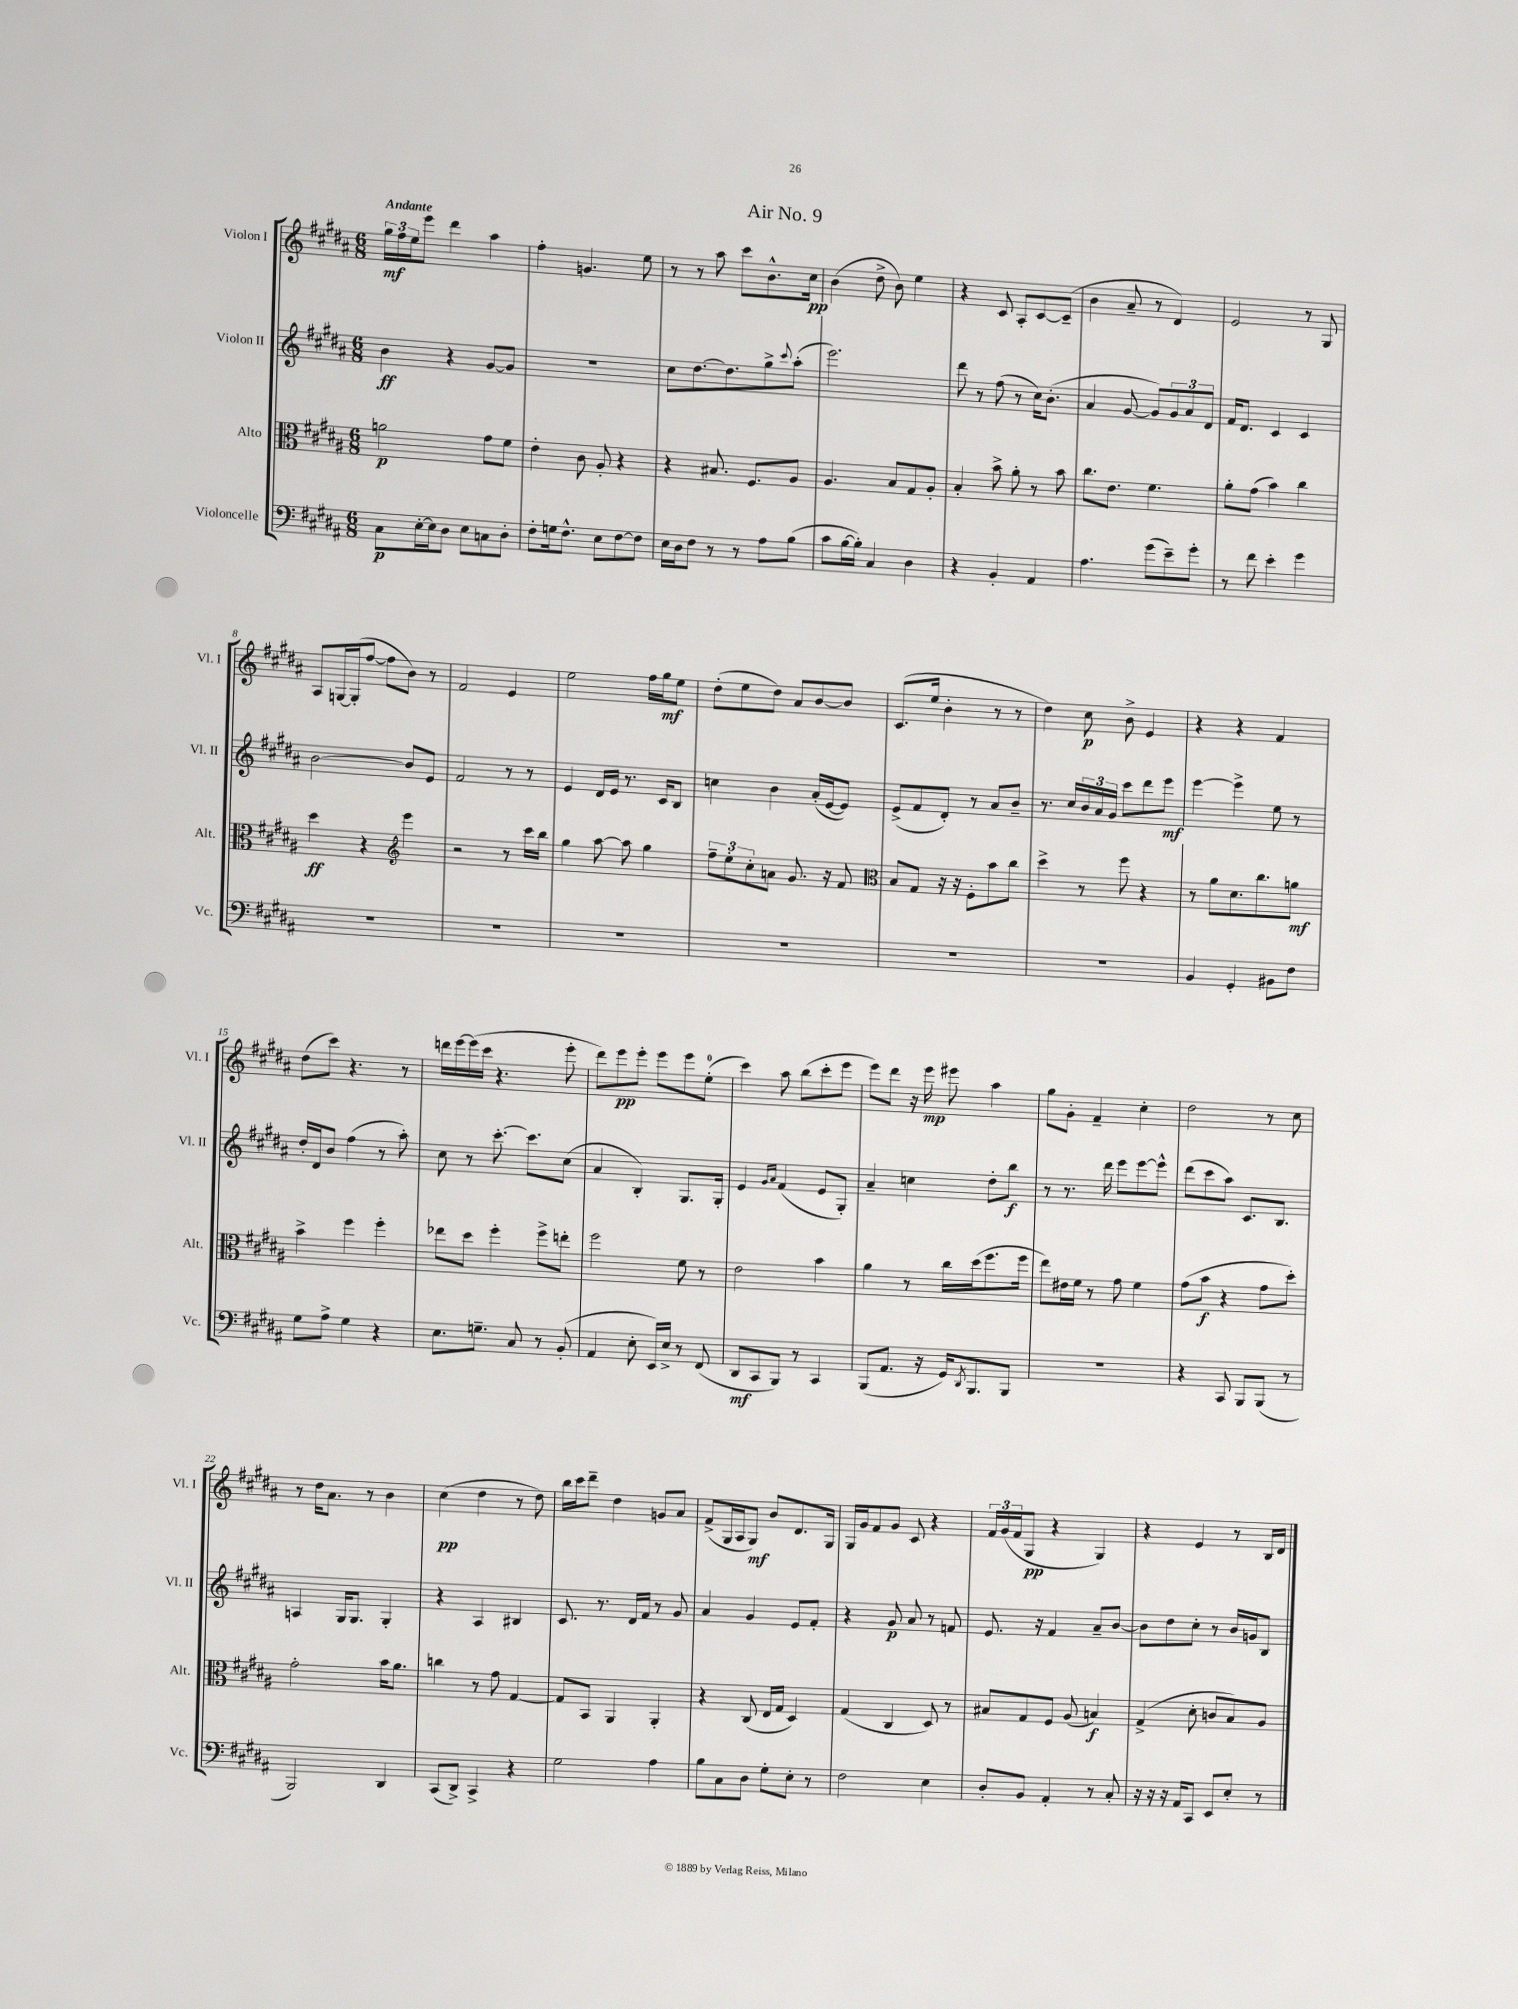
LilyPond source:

\header { title = "Air No. 9" }
<<
\new StaffGroup <<
\new Staff = "s0" \with { instrumentName = "Violon I" shortInstrumentName = "Vl. I" } {
    \clef treble \key b \major \numericTimeSignature \time 6/8 \tempo "Andante"
    \tuplet 3/2 { gis''16\mf fis''16 e''16 } e'''8 dis'''4 ais''4 |
    fis''4-. g'4. e''8 |
    r8 r8 ais''8 cis'''8 b'8.-^ cis''16\pp |
    b'4( dis''8-> b'8) e''4 |
    r4 cis'8 ais8-. cis'8~ cis'8--( |
    b'4 ais'8-- r8 dis'4) |
    e'2 r8 gis8 |
    ais8 g16~ g16-.( fis''8~ fis''8 b'8) r8 |
    fis'2 e'4 |
    e''2 fis''16 gis''16\mf e''8 |
    dis''8-.( e''8 dis''8) ais'8 b'8~ b'8 |
    cis'8.( e''16 b'4-. r8 r8 |
    dis''4) cis''8\p b'8-> e'4 |
    r4 r4 fis'4 |
    dis''8( cis'''8) r4. r8 |
    d'''16 e'''16~ e'''16( cis'''16 r4. e'''8-. |
    dis'''8) e'''8\pp e'''8-. e'''8 e'''8 e''8-0-.( |
    cis'''4) ais''8 b''8( cis'''8-. e'''8 |
    e'''8) dis'''8 r16 e'''16\mp eis'''8 ais''4 |
    gis''8 gis'8-. fis'4-- cis''4-. |
    dis''2 r8 cis''8 |
    r8 dis''16 ais'8. r8 b'4 |
    cis''4\pp( dis''4 r8 dis''8) |
    b''16 cis'''16 dis'''8-- dis''4 g'8 ais'8 |
    fis'8->( gis16 ais16 gis8\mf) b'8 dis'8. gis16 |
    gis16 gis'16 fis'8 gis'8 cis'8 r4 |
    \tuplet 3/2 { fis'16 gis'16( fis'16 } gis8\pp r4 gis4) |
    r4 e'4 r8 b16 dis'16 \bar "|." |
}
\new Staff = "s1" \with { instrumentName = "Violon II" shortInstrumentName = "Vl. II" } {
    \clef treble \key b \major \numericTimeSignature \time 6/8
    b'4\ff r4 gis'8~ gis'8 |
    R2. |
    cis''8 dis''8.~ dis''8. gis''8-> \appoggiatura { cis'''8 } ais''8-.( |
    e'''2.) |
    dis'''8 r8 fis''8( r8 cis''16) b'8.-.( |
    ais'4 gis'8~ gis'8) \tuplet 3/2 { gis'8 ais'8 dis'8 } |
    fis'16 dis'8. cis'4 cis'4 |
    b'2~ b'8 e'8 |
    fis'2 r8 r8 |
    e'4 dis'16 e'16 r8. cis'16 b8 |
    c''4 b'4 ais'16-.( e'16~ e'8) |
    e'8->( fis'8 dis'8-.) r8 ais'8 b'8-- |
    r8. cis''16 \tuplet 3/2 { b'16 ais'16 gis'16 } cis'''8 dis'''8 e'''8\mf |
    e'''4~ e'''4-> e''8 r8 |
    dis''16-. dis'16 b'8 fis''4( r8 ais''8-.) |
    cis''8 r8 cis'''8.~-. cis'''8. cis''8( |
    ais'4 b4-.) gis8. gis16-. |
    e'4 \grace { gis'16 ais'16 } fis'4( e'8 gis8-.) |
    ais'4-- c''4 dis''8-. b''8\f |
    r8 r8. dis'''16 e'''8 e'''8~ e'''8-^ |
    dis'''8( cis'''8 ais''8) cis'8. b8. |
    a4 gis16 gis8. gis4-. |
    r4 ais4 bis4 |
    cis'8. r8. dis'16 fis'16 r8 gis'8 |
    ais'4 gis'4 e'8 fis'8-. |
    r4 gis'8\p ais'8 r8 f'8 |
    e'8. r16 fis'4 ais'8-- b'8~ |
    b'8 dis''8 cis''8-. r8 b'16 g'16 b8 \bar "|." |
}
\new Staff = "s2" \with { instrumentName = "Alto" shortInstrumentName = "Alt." } {
    \clef alto \key b \major \numericTimeSignature \time 6/8
    a'2\p gis'8 fis'8 |
    e'4-. cis'8 ais8-. r4 |
    r4 bis8. fis8. ais8 |
    ais4. b8 gis8 ais8-. |
    b4-. b'8-> ais'8-. r8 b'8 |
    cis''8. e'8. fis'4. |
    ais'8-. gis'8( b'4) cis''4 |
    dis''4\ff r4 \clef treble e'''4 |
    r2 r8 cis'''16 b''16 |
    gis''4 ais''8~ ais''8 gis''4 |
    \tuplet 3/2 { fis''8-- e''8-. cis''8-. } a'8 gis'8. r16 fis'8 |
    \clef alto b8 gis8 r16 r16 fis8-. b'8 cis''8 |
    dis''4-> r8 fis''8 r4 |
    r8 ais'8 dis'8. cis''8. a'8\mf |
    b'4-> fis''4 fis''4-. |
    ees''8 dis''8 fis''4-. fis''8-> e''8-. |
    fis''2 fis'8 r8 |
    e'2 b'4 |
    ais'4 r8 cis''16 dis''16( fis''8. fis''16 |
    e''8) eis'16 fis'16 r8 gis'8 fis'4 |
    gis'8( b'8\f r4 gis'8 dis''8-.) |
    gis'2-. b'16 ais'8. |
    c''4 r8 gis'8 gis4~ |
    gis8 b,8 ais,4 ais,4-. |
    r4 cis8( e16 gis16 dis4) |
    gis4( cis4 dis8) r8 |
    bis8 gis8 fis8 ais8( b4\f) |
    gis4->( dis'8-. c'8 b8) ais8 \bar "|." |
}
\new Staff = "s3" \with { instrumentName = "Violoncelle" shortInstrumentName = "Vc." } {
    \clef bass \key b \major \numericTimeSignature \time 6/8
    cis8\p e16~-. e16 dis8 e8 c8 dis8-. |
    fis8-. g16 fis8.-^ e8 fis8~ fis8 |
    e16 dis16 fis8 r8 r8 ais8 b8( |
    cis'8 b16~ b16-.) cis4 dis4 |
    r4 b,4-. ais,4 |
    ais4. gis'8( e'8--) gis'8-. |
    r8 fis'8 e'4-. gis'4 |
    R2. |
    R2. |
    R2. |
    R2. |
    R2. |
    R2. |
    b,4 gis,4-. bis,8 fis8 |
    gis8 ais8-> gis4 r4 |
    e8. g8.-- cis8 r8 b,8-.( |
    ais,4 e8-. e,16) e16-> r8 fis,8( |
    dis,8\mf cis,8 b,,8) r8 cis,4 |
    b,,8( ais,8. r16 gis,16) \acciaccatura { dis,8 } b,,8. b,,8 |
    R2. |
    r4 cis,8 b,,8 b,,8( r8 |
    b,,2) dis,4 |
    cis,8( dis,8->) cis,4-> r4 |
    gis2 ais4 |
    b8 cis8 dis8 gis8-. e8-. r8 |
    fis2 e4 |
    dis8-. b,8 ais,4-. r8 cis8-. |
    r16 r16 r16 ais,16 cis,8 e,8 e8-. r8 \bar "|." |
}
>>
>>
